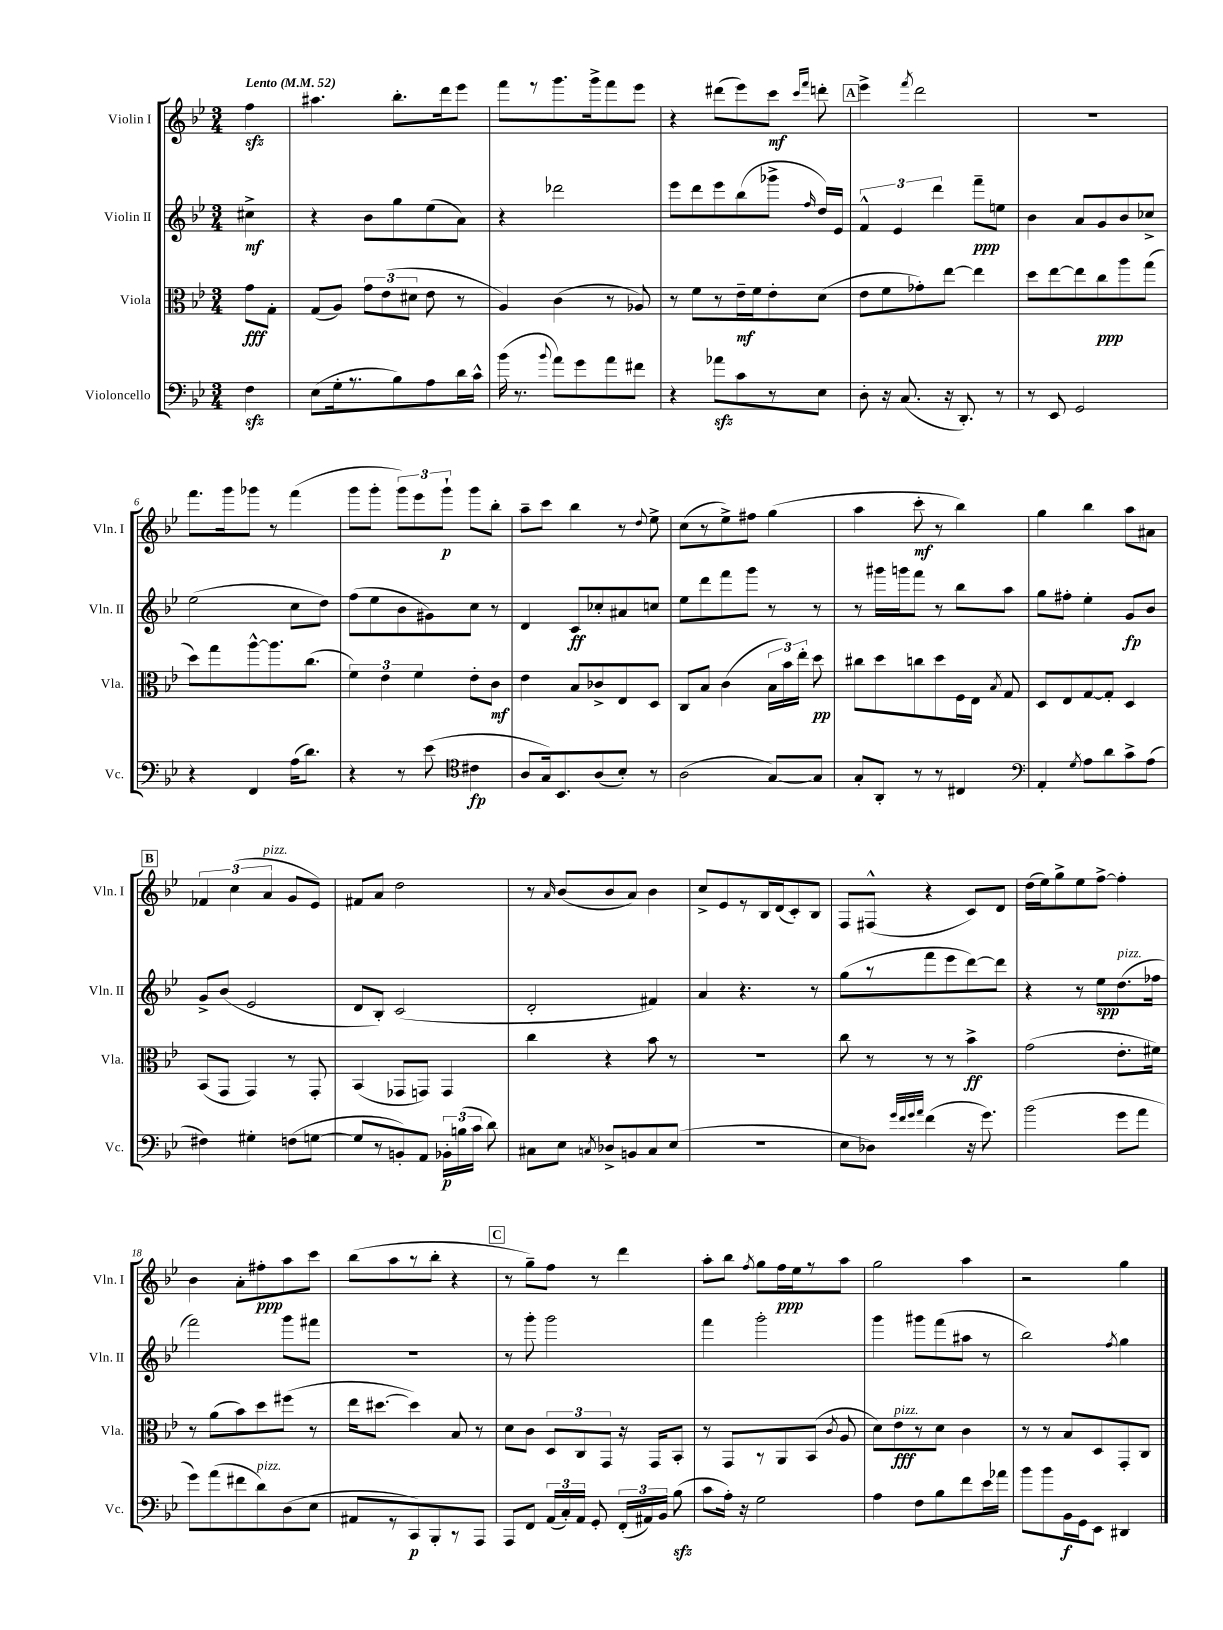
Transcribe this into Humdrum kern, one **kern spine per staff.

**kern	**kern	**kern	**kern
*staff4	*staff3	*staff2	*staff1
*clefF4	*clefC3	*clefG2	*clefG2
*k[b-e-]	*k[b-e-]	*k[b-e-]	*k[b-e-]
*M3/4	*M3/4	*M3/4	*M3/4
*MM52	*MM52	*MM52	*MM52
4F	8g	4cc#^	4ff
.	8G'	.	.
=	=	=	=
(8E-	(8G	4r	4.aa#
16G'	8A)	.	.
8.r	.	.	.
.	12g	8b-	.
.	(12e-	.	.
8B-)	.	8gg	8.bb-'
.	12d#	.	.
8A	8e-	(8ee-	.
.	.	.	16ddd
16d	8r	8a)	8eee-
16c^^	.	.	.
=	=	=	=
(16b-	4A)	4r	8fff
8.r	.	.	.
.	.	.	8r
8qqb-	.	.	.
8a)	(4c	2ddd-	8.ggg
8g	.	.	.
.	.	.	16ggg^
8a	8r	.	8fff
8f#	8A-)	.	8eee-
=	=	=	=
4r	8r	8eee-	4r
.	8f	8ddd	.
8a-	8r	8eee-	(8ddd#
8c	16e-~	(8bb-	8eee-)
.	16f	.	.
8r	8e-'	8ggg-^	8ccc
.	.	.	16qqccc
.	.	16qqff	16qqfff
8E-	(8d	16dd)	8ddd'
.	.	16e-	.
=	=	=	=
8D'	8e-	6f^^	4eee-^
16r	8f	.	.
.	.	6e-	.
(8.C	.	.	.
.	.	.	8qfff
.	8g-')	.	2ddd
.	.	6ddd	.
16r	[8ee-	.	.
8.DD')	.	.	.
.	4ee-]	8fff~	.
8r	.	8ee	.
=	=	=	=
8r	8dd	4b-	2.r
8EE-	[8ee-	.	.
2GG	8ee-]	8a	.
.	8cc	8g	.
.	8aa	8b-	.
.	(8gg	8cc-^	.
=	=	=	=
4r	8dd)	(2ee-	8.fff
.	8gg	.	.
.	.	.	16ggg
4FF	[8aa^^	.	8ggg-
.	8.aa]	.	8r
(16A	.	8cc	(4fff
8.d)	(8.cc	.	.
.	.	8dd)	.
=	=	=	=
4r	6f)	(8ff	8ggg
.	.	8ee-	8ggg'
.	6e-	.	.
8r	.	8b-	12ggg)
.	6f	.	12eee-
(8e-	.	8g#)	.
.	.	.	12ggg`
*clefC4	*	*	*
4c#	8e-'	8cc	8ggg
.	8c	8r	8bb-'
=	=	=	=
8A	4e-	4d	8aa~
16G)	.	.	8ccc
8.BB-	.	.	.
.	8B-	8c	4bb-
(8A	8c-^	8cc-'	.
8B-')	8E-	8a#	8r
.	.	.	8qqdd
8r	8D	8cc	8ee-^
=	=	=	=
(2A	8C	8ee-	(8cc
.	8B-	8ddd	8r
.	(4c	8fff	8ee-^)
.	.	8ggg	8ff#
[8G)	24B-	8r	(4gg
.	24b-)	.	.
.	24ee-'	.	.
8G]	8dd	8r	.
=	=	=	=
8G'	8cc#	8r	4aa
8AA'	8dd	16ggg#	.
.	.	16ggg	.
8r	8cc	8fff	8ccc'
8r	8dd	8r	8r
4C#	16F	8bb-	4bb-)
.	16E-	.	.
.	8qB-	.	.
.	8G	8aa	.
=	=	=	=
*clefF4	*	*	*
4AA'	8D	8gg	4gg
.	8E-	8ff#'	.
8qG	.	.	.
8A	[8G	4ee-'	4bb-
8d	8G']	.	.
8c^	4D	8g	8aa
(8A	.	8b-	8a#
=	=	=	=
4F#)	(8BB-	8g^	6f-
.	8GG	(8b-	.
.	.	.	(6cc
4G#'	4GG)	2e-	.
.	.	.	6a
(8F	8r	.	8g
[8G	8GG'	.	8e-)
=	=	=	=
8G]	(4BB-	8d	8f#
8r	.	8B-')	8a
8BB')	8GG-	(2c	2dd
8AA	8GG)	.	.
24BB-'	4GG	.	.
(24B	.	.	.
24c	.	.	.
8d)	.	.	.
=	=	=	=
8C#	4cc	2d'	8r
.	.	.	16qqa
8E-	.	.	(8b-
8qC	.	.	.
8D-^	4r	.	8b-
8BB	.	.	8a)
8C	8b-	4f#)	4b-
(8E-	8r	.	.
=	=	=	=
2.r	2.r	4a	8cc^
.	.	.	8e-
.	.	4.r	8r
.	.	.	16B-
.	.	.	(16d
.	.	.	8c')
.	.	8r	8B-
=	=	=	=
8E-	8cc	(8gg	8F
8D-)	8r	8r	(8F#^^
32qqg	.	.	.
32qqf	.	.	.
32qqg	.	.	.
32qqa	.	.	.
(4f	8r	8fff	4r
.	8r	8eee-	.
16r	4b-^	[8ddd)	8c)
8.g)	.	.	.
.	.	8ddd]	8d
=	=	=	=
(2b-	(2g	4r	(16dd
.	.	.	16ee-)
.	.	.	8gg^
.	.	8r	8ee-
.	.	8ee-	[8ff^
8g	8.e-'	(8.dd	4ff']
8a	.	.	.
.	16f#)	16ff-	.
=	=	=	=
8g)	8r	2fff)	4b-
(8a	(8a	.	.
8f#	8b-)	.	8a'
8d)	8dd	.	8ff#'
(8D	(8ff#	8ggg	8aa
8E-	8r	8fff#	8ccc
=	=	=	=
8AA#	16ee-	2.r	(8bb-
.	[8.dd#	.	.
8r	.	.	8aa
8CC)	4dd#])	.	8r
8BBB-'	.	.	8bb-'
8r	8B-	.	4r
8AAA	8r	.	.
=	=	=	=
8AAA	8d	8r	8r
8FF	8c	8ggg'	8gg~)
(24AA	12D	2ggg	8ff
24C')	.	.	.
24AA	12C	.	.
8GG'	.	.	8r
.	12GG	.	.
(24FF'	16r	.	4ddd
24AA#)	.	.	.
.	16GG	.	.
24BB-	.	.	.
(8B-	8BB-'	.	.
=	=	=	=
8c	8r	4fff	8aa'
16A')	8GG	.	8bb-
16r	.	.	.
.	.	.	8qff
2G	8r	2ggg'	8gg
.	8AA	.	16ff
.	.	.	16ee-
.	(8BB-	.	8r
.	8qc	.	.
.	8A	.	8aa
=	=	=	=
4A	8d)	4ggg	2gg
.	8e-	.	.
8F	8r	8ggg#	.
8B-	8d	(8fff	.
8f	4c	8aa#	4aa
16e-	.	8r	.
16a-	.	.	.
=	=	=	=
8b-	8r	2bb-)	2r
8b-	8r	.	.
16BB-	8B-	.	.
16GG	.	.	.
8EE-	8D	.	.
.	.	8qff	.
4DD#	8GG'	4gg	4gg
.	8C	.	.
==	==	==	==
*-	*-	*-	*-
